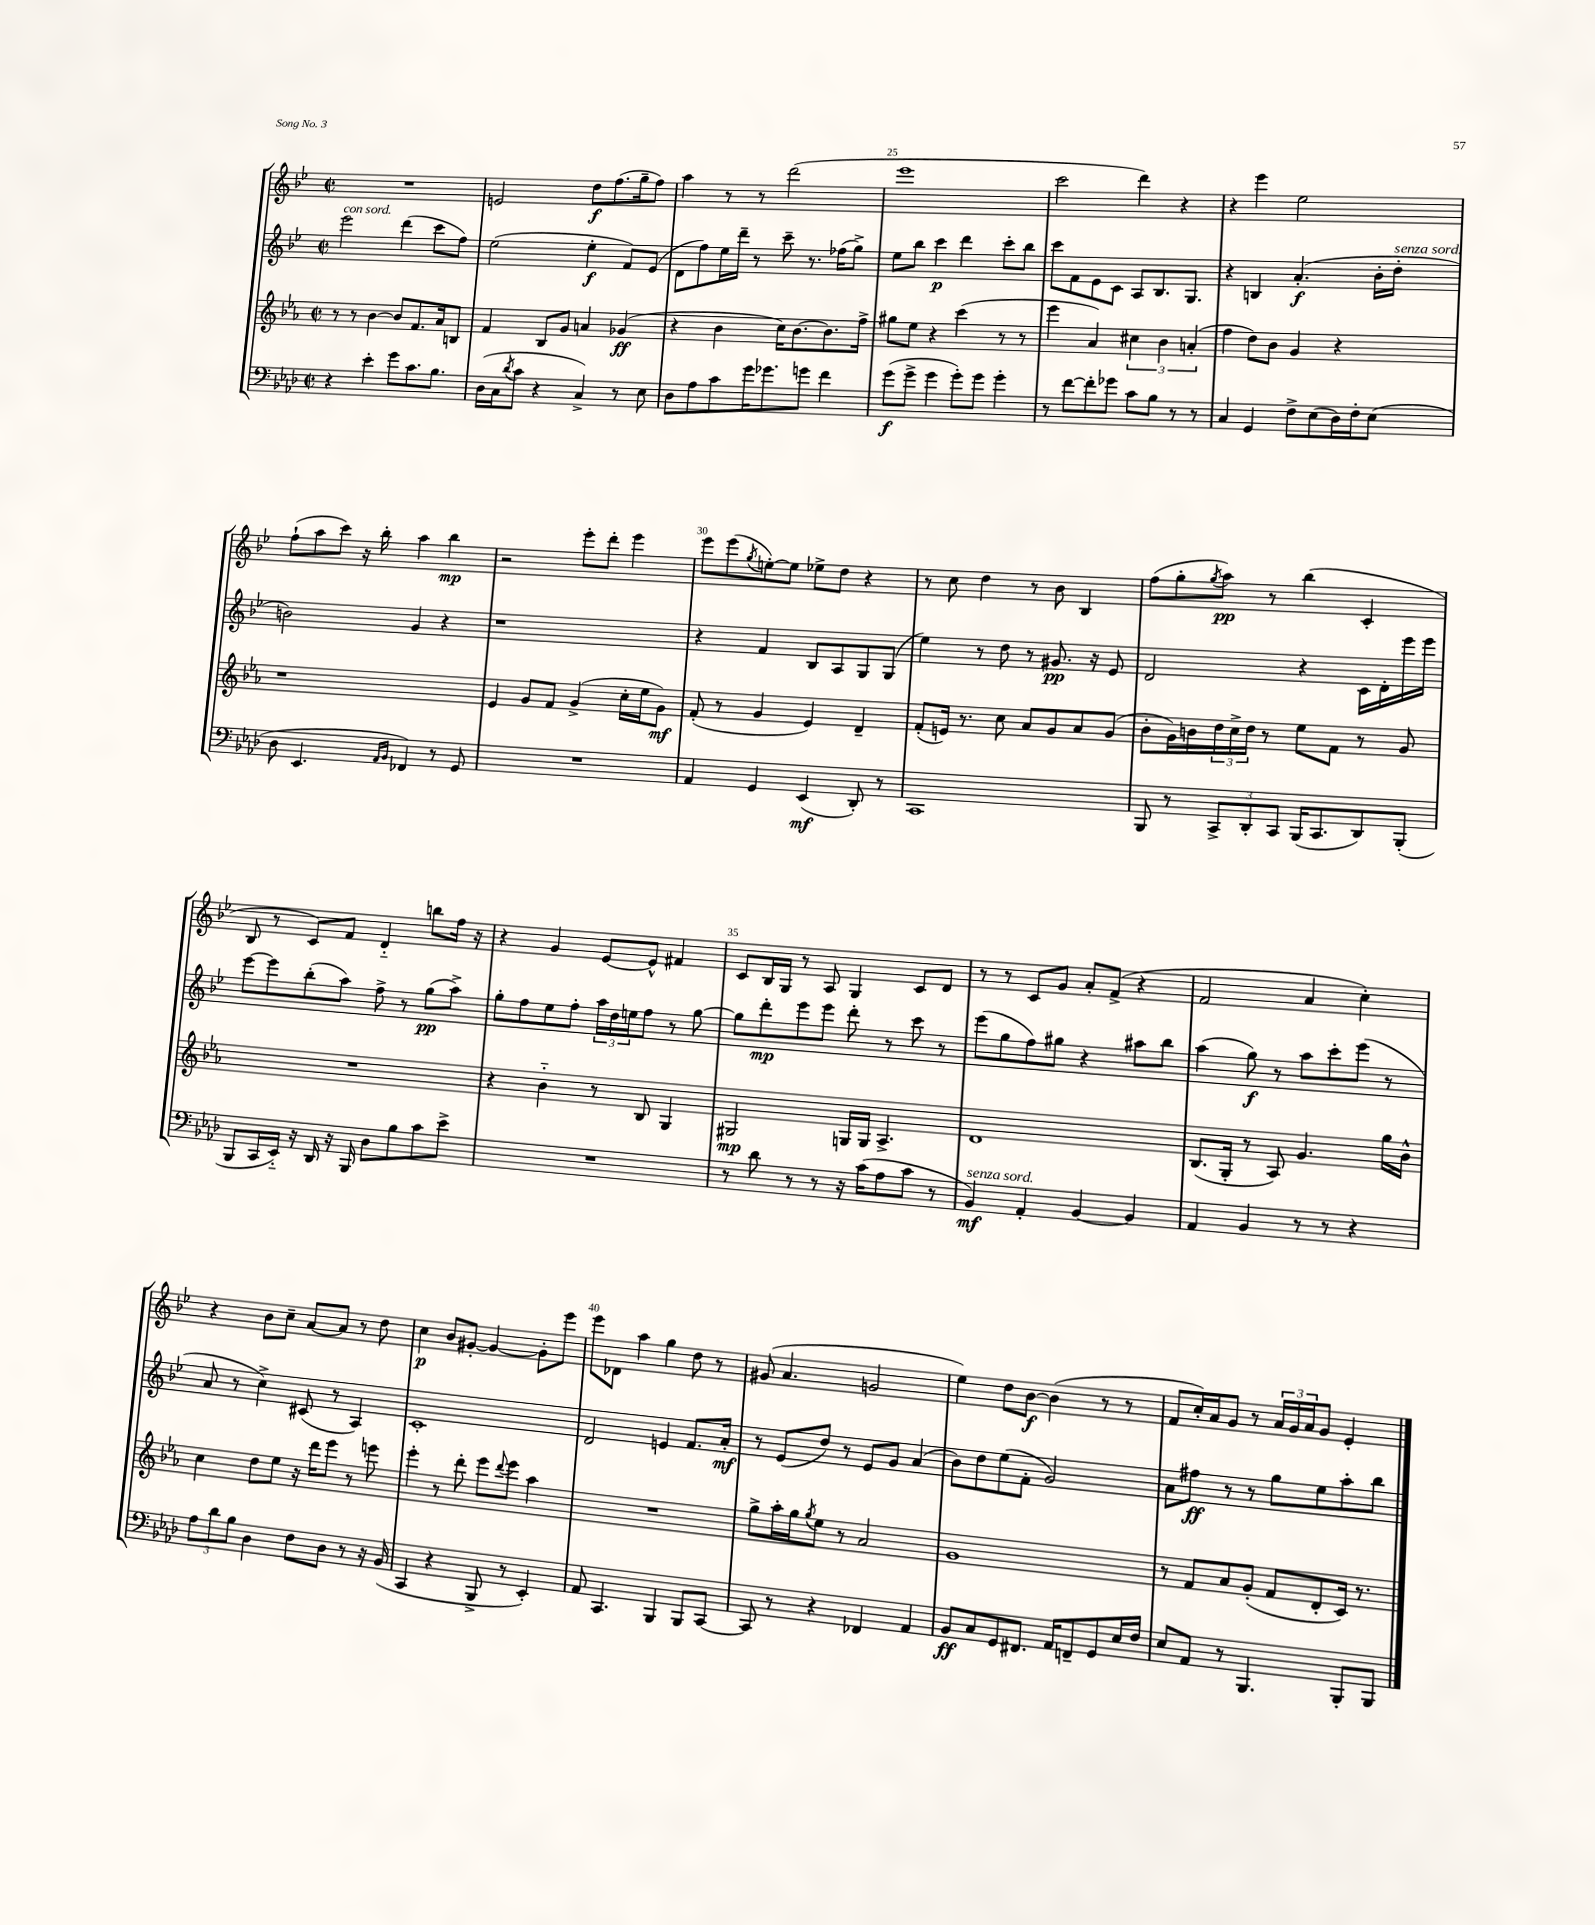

**kern	**dynam	**kern	**dynam	**kern	**dynam	**kern	**dynam
*part4	*part4	*part3	*part3	*part2	*part2	*part1	*part1
*staff4	*staff4	*staff3	*staff3	*staff2	*staff2	*staff1	*staff1
*clefF4	*	*clefG2	*	*clefG2	*	*clefG2	*
*k[b-e-a-d-]	*	*k[b-e-a-]	*	*k[b-e-]	*	*k[b-e-]	*
*M2/2	*	*M2/2	*	*M2/2	*	*M2/2	*
*met(c|)	*	*met(c|)	*	*met(c|)	*	*met(c|)	*
=22	=22	=22	=22	=22	=22	=22	=22
!	!	!	!	!LO:TX:a:i:t=con sord.	!	!	!
4r	.	8r	.	2eee-\	.	1r	.
.	.	8r	.	.	.	.	.
4e-'\	.	[4b-\	.	.	.	.	.
8g\L	.	8b-/L]	.	(4ddd\	.	.	.
8.c\	.	8.f/	.	.	.	.	.
.	.	.	.	8ccc\L	.	.	.
8.B-\J	.	16a-/k	.	.	.	.	.
.	.	8Bn/J	.	8ff\J)	.	.	.
=23	=23	=23	=23	=23	=23	=23	=23
(16D-\LL	.	4f/	.	(2ee-\	.	2en/	.
16C\J	.	.	.	.	.	.	.
8qd-/	.	.	.	.	.	.	.
8c\J	.	.	.	.	.	.	.
4r	.	8B-/L	.	.	.	.	.
.	.	8g/J	.	.	.	.	.
4C^/)	.	4an/	.	4ee-'\	f	8dd\L	f
.	.	.	.	.	.	(8.ff\	.
8r	.	(4g-X/	ff	8f/L)	.	.	.
.	.	.	.	.	.	16gg~\k	.
8E-\	.	.	.	(8e-/J	.	8ff\J)	.
=24	=24	=24	=24	=24	=24	=24	=24
8D-\L	.	4r	.	8d\L	.	4aa\	.
8A-\	.	.	.	8ff\)	.	.	.
8c\	.	4b-\	.	16ee-\L	.	8r	.
.	.	.	.	16ddd~\JJ	.	.	.
16g\K	.	.	.	8r	.	8r	.
8.g-X\	.	.	.	.	.	.	.
.	.	16cc\KL)	.	8ccc~\	.	(2ddd\	.
.	.	[8.b-\	.	.	.	.	.
8gn\J	.	.	.	8.r	.	.	.
4f\	.	8.b-\]	.	.	.	.	.
.	.	.	.	(16ff-X\KL	.	.	.
.	.	.	.	8gg^\J)	.	.	.
.	.	16ff^\Jk	.	.	.	.	.
=25	=25	=25	=25	=25	=25	=25	=25
(8g\L	f	8gg#X\L	.	8ee-\L	.	1eee-	.
8g^\J	.	8ee-\J	.	8bb-\J	.	.	.
4g\	.	4r	.	4ccc\	p	.	.
8g'\L)	.	(4ccc\	.	4ddd\	.	.	.
8g\J	.	.	.	.	.	.	.
4g'\	.	8r	.	8ccc'\L	.	.	.
.	.	8r	.	8bb-\J	.	.	.
=26	=26	=26	=26	=26	=26	=26	=26
8r	.	4eee-\	.	8ccc\L	.	2ccc\	.
[8f\L	.	.	.	8f\	.	.	.
8f'\]	.	4a-/)	.	8e-\	.	.	.
8g-X\J	.	.	.	8c\J	.	.	.
8c\L	.	6cc#X\	.	8A/L	.	4ddd\)	.
8B-\J	.	.	.	8.B-/	.	.	.
.	.	6b-\	.	.	.	.	.
8r	.	.	.	.	.	4r	.
.	.	.	.	8.G/J	.	.	.
.	.	(6an'/	.	.	.	.	.
8r	.	.	.	.	.	.	.
=27	=27	=27	=27	=27	=27	=27	=27
4C/	.	4ff\	.	4r	.	4r	.
4GG/	.	8dd\L)	.	4Bn/	.	4eee-\	.
.	.	8b-\J	.	.	.	.	.
8F^\L	.	4g/	.	(4.a'/	f	2ee-\	.
(8E-\	.	.	.	.	.	.	.
16D-\L)	.	4r	.	.	.	.	.
16F'\J	.	.	.	.	.	.	.
(8E-\J	.	.	.	16b-'\LL	.	.	.
!	!	!	!	!LO:TX:a:i:t=senza sord.	!	!	!
.	.	.	.	16dd'\JJ	.	.	.
!!LO:LB:g=z
=28	=28	=28	=28	=28	=28	=28	=28
8D-\	.	1r	.	2bn\)	.	(8ff`\L	.
4.EE-/	.	.	.	.	.	8aa\	.
.	.	.	.	.	.	8ccc\J)	.
.	.	.	.	.	.	16r	.
.	.	.	.	.	.	16bb-'\	.
16qqAA-/LL	.	.	.	.	.	.	.
16qqBB-/JJ	.	.	.	.	.	.	.
4FF-X/)	.	.	.	4g/	.	4aa\	.
8r	.	.	.	4r	.	4bb-\	mp
8GG/	.	.	.	.	.	.	.
=29	=29	=29	=29	=29	=29	=29	=29
1r	.	4e-/	.	1r	.	2r	.
.	.	8g/L	.	.	.	.	.
.	.	8f/J	.	.	.	.	.
.	.	(4g^/	.	.	.	8eee-'\L	.
.	.	.	.	.	.	8ddd'\J	.
.	.	16cc'\LL	.	.	.	4eee-\	.
.	.	16ee-\J	.	.	.	.	.
.	.	8g\J)	mf	.	.	.	.
=30	=30	=30	=30	=30	=30	=30	=30
4AA-/	.	(8f'/	.	4r	.	8eee-\L	.
.	.	8r	.	.	.	(8eee-\	.
.	.	.	.	.	.	8qgg/	.
4GG/	.	4g/	.	4f/	.	[8een'\)	.
.	.	.	.	.	.	8ee\J]	.
(4EE-/	mf	4e-/)	.	8B-/L	.	8ee-X^\L	.
.	.	.	.	8A/	.	8dd\J	.
8DD-'/)	.	4d~/	.	8G/	.	4r	.
8r	.	.	.	(8G/J	.	.	.
=31	=31	=31	=31	=31	=31	=31	=31
1CC	.	(8f'/L	.	4ee-\)	.	8r	.
.	.	16en/Jk)	.	.	.	8cc\	.
.	.	8.r	.	.	.	.	.
.	.	.	.	8r	.	4dd\	.
.	.	8cc\	.	8dd\	.	.	.
.	.	8a-/L	.	8r	.	8r	.
.	.	8g/	.	8.g#X/	pp	8b-\	.
.	.	8a-/	.	.	.	4B-/	.
.	.	.	.	16r	.	.	.
.	.	(8g/J	.	8e-/	.	.	.
=32	=32	=32	=32	=32	=32	=32	=32
8BBB-/	.	8b-'\L	.	2d/	.	(8ff\L	.
8r	.	16g\L)	.	.	.	8gg'\	.
.	.	16bn\	.	.	.	.	.
.	.	.	.	.	.	8qgg/	.
12CC^/L	.	24dd\	.	.	.	8aa\J)	pp
.	.	24cc^\	.	.	.	.	.
12DD-'/	.	24dd\JJ	.	.	.	.	.
.	.	8r	.	.	.	8r	.
12CC/J	.	.	.	.	.	.	.
(16BBB-/KL	.	8ee-\L	.	4r	.	(4bb-\	.
8.CC/	.	.	.	.	.	.	.
.	.	8f\J	.	.	.	.	.
8DD-/)	.	8r	.	16c\LL	.	4c'/	.
.	.	.	.	16d'\	.	.	.
(8BBB-'/J	.	8g/	.	16eee-\	.	.	.
.	.	.	.	16eee-\JJ	.	.	.
!!LO:LB:g=z
=33	=33	=33	=33	=33	=33	=33	=33
8BBB-/L	.	1r	.	[8eee-\L	.	8B-/	.
16CC/L	.	.	.	8eee-\]	.	8r	.
16EE-/JJ)	.	.	.	.	.	.	.
16r	.	.	.	(8bb-'\	.	8c/L)	.
16DD-/	.	.	.	.	.	.	.
16r	.	.	.	8aa\J)	.	8f/J	.
16BBB-/	.	.	.	.	.	.	.
8D-\L	.	.	.	8ff^\	.	4d/	.
8B-\	.	.	.	8r	.	.	.
8c\	.	.	.	(8gg\L	pp	8bbn\L	.
8e-^\J	.	.	.	8aa^\J)	.	16ff\Jk	.
.	.	.	.	.	.	16r	.
=34	=34	=34	=34	=34	=34	=34	=34
1r	.	4r	.	8gg'\L	.	4r	.
.	.	.	.	8ff\	.	.	.
.	.	4b-\	.	8ee-\	.	4g/	.
.	.	.	.	8ff'\J	.	.	.
.	.	8r	.	24aa\LL	.	[8e-/L	.
.	.	.	.	24dd\	.	.	.
.	.	.	.	24een\J	.	.	.
.	.	8B-/	.	8ff\J	.	8e-^^/J]	.
.	.	4G/	.	8r	.	4f#X/	.
.	.	.	.	[8gg\	.	.	.
=35	=35	=35	=35	=35	=35	=35	=35
8r	.	2G#X/	mp	8gg\L]	.	8c/L	.
8d-\	.	.	.	8ddd'\	mp	16B-/L	.
.	.	.	.	.	.	16G/JJ	.
8r	.	.	.	8eee-\	.	8r	.
8r	.	.	.	8eee-\J	.	8A/	.
16r	.	16Gn/LL	.	8ddd'\	.	4G/	.
(16c\KL	.	16G/JJ	.	.	.	.	.
8A-\	.	4.A-^/	.	8r	.	.	.
8c\J	.	.	.	8ccc\	.	8c/L	.
8r	.	.	.	8r	.	8d/J	.
=36	=36	=36	=36	=36	=36	=36	=36
!LO:TX:a:i:t=senza sord.	!	!	!	!	!	!	!
4BB-/)	mf	1d	.	(8eee-\L	.	8r	.
.	.	.	.	8gg\	.	8r	.
4AA-'/	.	.	.	8ff\)	.	8c/L	.
.	.	.	.	8gg#X\J	.	8g/J	.
[4BB-/	.	.	.	4r	.	8a'/L	.
.	.	.	.	.	.	(8f^/J	.
4BB-/]	.	.	.	8aa#X\L	.	4r	.
.	.	.	.	8bb-\J	.	.	.
=37	=37	=37	=37	=37	=37	=37	=37
4AA-/	.	(8.B-/L	.	(4aa\	.	2f/	.
.	.	16G'/Jk	.	.	.	.	.
4BB-/	.	8r	.	8gg\)	f	.	.
.	.	8A-/)	.	8r	.	.	.
8r	.	4.g/	.	8aa\L	.	4a/	.
8r	.	.	.	8ccc'\	.	.	.
4r	.	.	.	(8eee-\J	.	4cc'\)	.
.	.	16gg\LL	.	8r	.	.	.
.	.	16b-^^\JJ	.	.	.	.	.
!!LO:LB:g=z
=38	=38	=38	=38	=38	=38	=38	=38
12A-\L	.	4cc\	.	8a/	.	4r	.
12d-\	.	.	.	.	.	.	.
.	.	.	.	8r	.	.	.
12B-\J	.	.	.	.	.	.	.
4D-\	.	8dd\L	.	4cc^\)	.	8b-\L	.
.	.	8ee-\J	.	.	.	8cc~\J	.
8F\L	.	16r	.	(8c#X/	.	[8a/L	.
.	.	16ddd\KL	.	.	.	.	.
8D-\J	.	8eee-\J	.	8r	.	8a/J]	.
8r	.	8r	.	4A/)	.	8r	.
16r	.	8eeen\	.	.	.	8dd\	.
(16BB-/	.	.	.	.	.	.	.
=39	=39	=39	=39	=39	=39	=39	=39
4CC/	.	4eee-'\	.	1c'	.	4cc\	p
4r	.	8r	.	.	.	8b-/L	.
.	.	8ddd'\	.	.	.	[8g#X'/J	.
8BBB-^/	.	8eee-\L	.	.	.	4g#/_	.
.	.	8qqddd/	.	.	.	.	.
8r	.	8eee-\J	.	.	.	.	.
4EE-'/)	.	4aa-\	.	.	.	8g#'\L]	.
.	.	.	.	.	.	8eee-\J	.
=40	=40	=40	=40	=40	=40	=40	=40
8AA-/	.	1r	.	2d/	.	8eee-\L	.
4.CC/	.	.	.	.	.	8d-X\J	.
.	.	.	.	.	.	4aa\	.
4BBB-/	.	.	.	4en/	.	4gg\	.
8BBB-/L	.	.	.	8.f/L	.	8dd\	.
[8CC/J	.	.	.	.	.	8r	.
.	.	.	.	16a'/Jk	mf	.	.
=41	=41	=41	=41	=41	=41	=41	=41
8CC/]	.	8gg^\L	.	8r	.	(8g#X/	.
8r	.	16aa-'\L	.	(8e-/L	.	4.a/	.
.	.	16gg\J	.	.	.	.	.
.	.	8qgg/	.	.	.	.	.
4r	.	8ee-\J	.	8dd/J)	.	.	.
.	.	8r	.	8r	.	.	.
4FF-X/	.	2a-/	.	8e-/L	.	2gn/	.
.	.	.	.	8g/J	.	.	.
4AA-/	.	.	.	(4a/	.	.	.
=42	=42	=42	=42	=42	=42	=42	=42
8BB-/L	ff	1g	.	8b-\L)	.	4ee-\)	.
8C/	.	.	.	8dd\	.	.	.
8GG/	.	.	.	(8ee-\	.	8dd\L	.
8.FF#X/J	.	.	.	8f'\J	.	[8b-\J	f
.	.	.	.	2g/)	.	(4b-\]	.
16AA-/KL	.	.	.	.	.	.	.
8FFn~/	.	.	.	.	.	.	.
8GG/	.	.	.	.	.	8r	.
16E-/L	.	.	.	.	.	8r	.
16F/JJ	.	.	.	.	.	.	.
=43	=43	=43	=43	=43	=43	=43	=43
8E-/L	.	8r	.	8a\L	.	8f/L	.
8AA-/J	.	8f/L	.	8ff#X\J	ff	16cc'/L)	.
.	.	.	.	.	.	16a/J	.
8r	.	8a-/	.	8r	.	8g/J	.
4.BBB-/	.	(8g'/J	.	8r	.	8r	.
.	.	8f/L	.	8gg\L	.	24a/LL	.
.	.	.	.	.	.	24g/	.
.	.	.	.	.	.	24a/J	.
.	.	8d'/	.	8ee-\	.	8g/J	.
8BBB-'/L	.	16c/Jk)	.	8aa'\	.	4e-'/	.
.	.	8.r	.	.	.	.	.
8BBB-/J	.	.	.	8bb-\J	.	.	.
==	==	==	==	==	==	==	==
*-	*-	*-	*-	*-	*-	*-	*-
